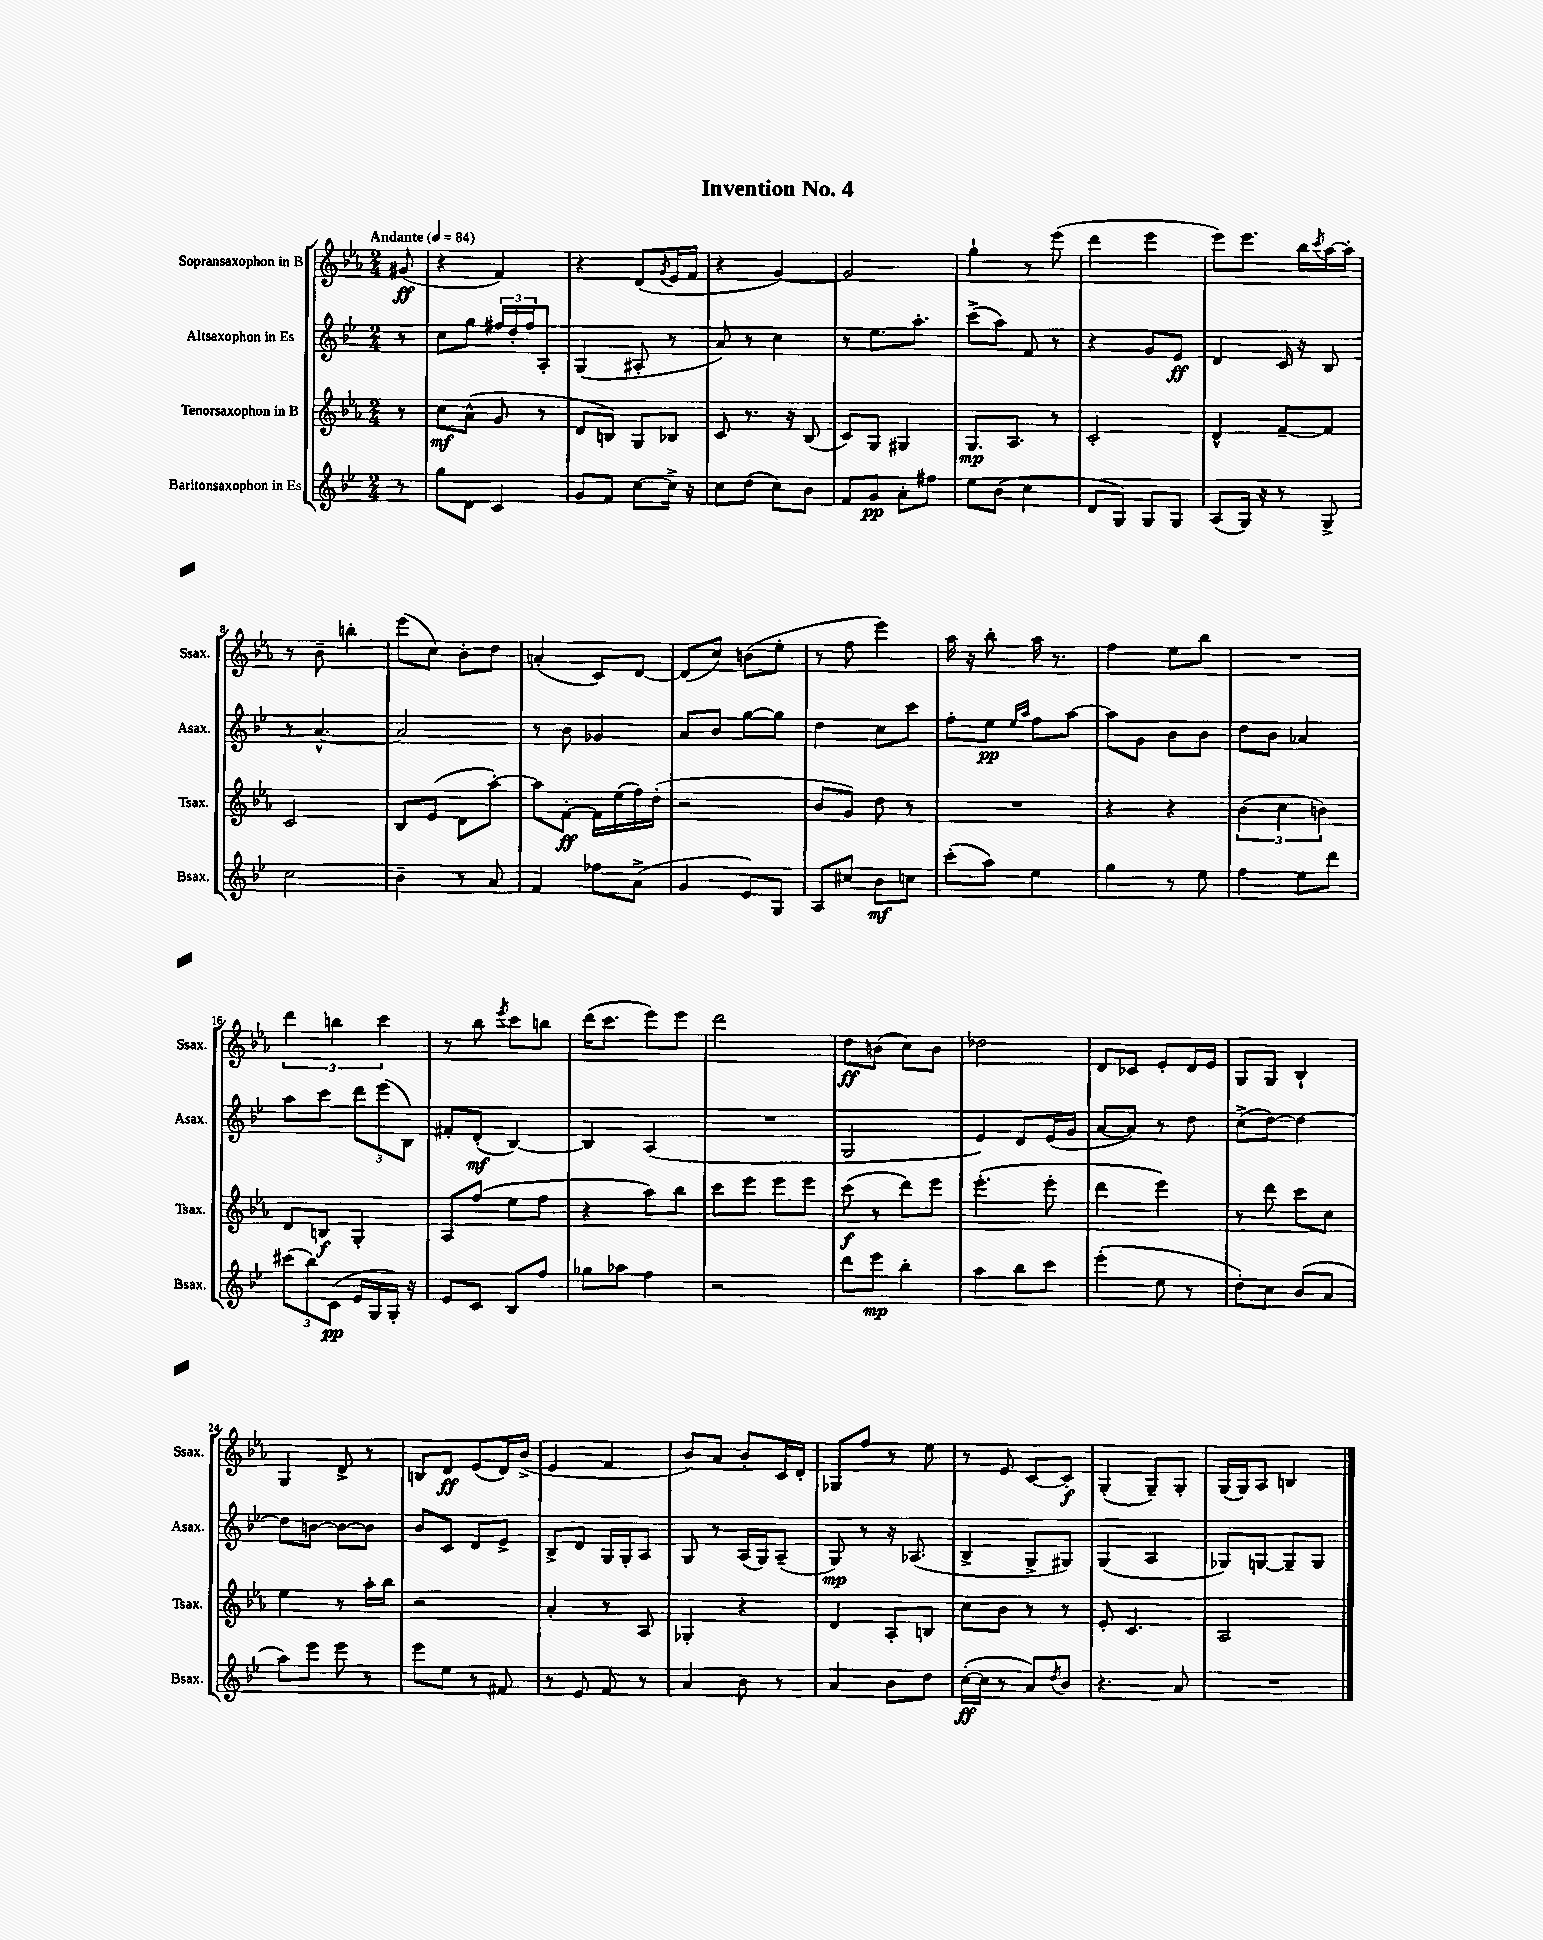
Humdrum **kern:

**kern	**dynam	**kern	**dynam	**kern	**dynam	**kern	**dynam
*part4	*part4	*part3	*part3	*part2	*part2	*part1	*part1
*staff4	*staff4	*staff3	*staff3	*staff2	*staff2	*staff1	*staff1
*I"Baritonsaxophon in Es	*	*I"Tenorsaxophon in B	*	*I"Altsaxophon in Es	*	*I"Sopransaxophon in B	*
*I'Bsax.	*	*I'Tsax.	*	*I'Asax.	*	*I'Ssax.	*
*clefG2	*	*clefG2	*	*clefG2	*	*clefG2	*
*k[b-e-]	*	*k[b-e-a-]	*	*k[b-e-]	*	*k[b-e-a-]	*
*M2/4	*	*M2/4	*	*M2/4	*	*M2/4	*
*MM84	*	*MM84	*	*MM84	*	*MM84	*
=	=	=	=	=	=	=	=
!	!	!	!	!	!	!LO:TX:a:B:t=Andante	!
8r	.	8r	.	8r	.	(8g#X/	ff
=1	=1	=1	=1	=1	=1	=1	=1
8gg\L	.	8cc\L	mf	8cc\L	.	4r	.
8d\J	.	(8a-^^\J	.	8gg\J	.	.	.
4c/	.	8g/	.	24ff#X/LL	.	4f/)	.
.	.	.	.	24dd'/	.	.	.
.	.	.	.	24ff#/J	.	.	.
.	.	8r	.	8A'/J	.	.	.
=2	=2	=2	=2	=2	=2	=2	=2
8g/L	.	8d/L	.	(4G/	.	4r	.
8f/J	.	8Bn/J)	.	.	.	.	.
[8cc\L	.	8G/L	.	8A#X'/	.	(8d/L	.
.	.	.	.	.	.	8qg/	.
16cc^\Jk]	.	8B-X/J	.	8r	.	16e-/L	.
16r	.	.	.	.	.	16f/JJ	.
=3	=3	=3	=3	=3	=3	=3	=3
8cc\L	.	8c/	.	8a/)	.	4r	.
(8dd\J	.	8.r	.	8r	.	.	.
8cc\L)	.	.	.	4cc\	.	[4g/)	.
.	.	16r	.	.	.	.	.
8b-\J	.	(8B-/	.	.	.	.	.
=4	=4	=4	=4	=4	=4	=4	=4
8f/L	.	8c/L)	.	8r	.	2g/]	.
8g/J	pp	8G/J	.	8.ee-\L	.	.	.
8a'\L	.	4G#X/	.	.	.	.	.
.	.	.	.	8.aa'\J	.	.	.
8ff#X\J	.	.	.	.	.	.	.
=5	=5	=5	=5	=5	=5	=5	=5
8ee-\L	.	8.G/L	mp	(8ccc^\L	.	4gg`\	.
(8b-\J	.	.	.	8aa\J)	.	.	.
.	.	8.A-/J	.	.	.	.	.
4cc\	.	.	.	8f/	.	8r	.
.	.	8r	.	8r	.	(8eee-\	.
=6	=6	=6	=6	=6	=6	=6	=6
8d/L	.	2c'/	.	4r	.	4ddd\	.
8G/J)	.	.	.	.	.	.	.
8G/L	.	.	.	8g/L	.	4eee-\	.
8G/J	.	.	.	8e-/J	ff	.	.
=7	=7	=7	=7	=7	=7	=7	=7
(8A/L	.	4d^^/	.	4d/	.	8eee-\L)	.
16G/Jk)	.	.	.	.	.	8.eee-\J	.
16r	.	.	.	.	.	.	.
8r	.	[8f~/L	.	16c/	.	.	.
.	.	.	.	16r	.	16bb-\LL	.
.	.	.	.	.	.	8qccc/	.
8G^/	.	8f/J]	.	8B-/	.	[16aa-\	.
.	.	.	.	.	.	16aa-'\JJ]	.
!!LO:LB:g=z
=8	=8	=8	=8	=8	=8	=8	=8
2cc\	.	2c/	.	8r	.	8r	.
.	.	.	.	[4.a^^/	.	8b-~\	.
.	.	.	.	.	.	4bbn'\	.
=9	=9	=9	=9	=9	=9	=9	=9
4b-~\	.	8B-/L	.	2a/]	.	(8eee-\L	.
.	.	(8e-/J	.	.	.	8cc\J)	.
8r	.	8d\L	.	.	.	8b-'\L	.
8a/	.	[8aa-'\J)	.	.	.	8dd\J	.
=10	=10	=10	=10	=10	=10	=10	=10
4f/	.	8aa-\L]	.	8r	.	(4an'/	.
.	.	[8f'\J	ff	8b-\	.	.	.
8ff-X\L	.	16f\LL]	.	4g-X/	.	8c/L)	.
.	.	(16ee-\	.	.	.	.	.
(8a^\J	.	16ff\)	.	.	.	[8d/J	.
.	.	(16dd'\JJ	.	.	.	.	.
=11	=11	=11	=11	=11	=11	=11	=11
4g/	.	2r	.	8a/L	.	(8d/L]	.
.	.	.	.	8b-/J	.	8cc/J)	.
8e-/L)	.	.	.	[8gg\L	.	(8bn\L	.
8G/J	.	.	.	8gg\J]	.	8ee-'\J	.
=12	=12	=12	=12	=12	=12	=12	=12
8A/L	.	8b-/L	.	4dd\	.	8r	.
8cc#X/J	.	8g/J)	.	.	.	8ff\	.
8b-\L	mf	8dd\	.	8cc\L	.	4eee-\)	.
8ccn\J	.	8r	.	8ccc\J	.	.	.
=13	=13	=13	=13	=13	=13	=13	=13
(8ccc'\L	.	2r	.	8ff'\L	.	16aa-\	.
.	.	.	.	.	.	16r	.
8aa\J)	.	.	.	8ee-\J	pp	8bb-'\	.
.	.	.	.	16qqee-/LL	.	.	.
.	.	.	.	16qqaa/JJ	.	.	.
4ee-\	.	.	.	8ff\L	.	16aa-\	.
.	.	.	.	.	.	8.r	.
.	.	.	.	[8aa\J	.	.	.
=14	=14	=14	=14	=14	=14	=14	=14
4gg\	.	4r	.	8aa\L]	.	4ff\	.
.	.	.	.	8g\J	.	.	.
8r	.	4r	.	8b-\L	.	8ee-\L	.
8ee-\	.	.	.	8b-\J	.	8bb-\J	.
=15	=15	=15	=15	=15	=15	=15	=15
4ff\	.	(6b-\	.	8dd\L	.	2r	.
.	.	.	.	8b-\J	.	.	.
.	.	6cc\	.	.	.	.	.
8ee-\L	.	.	.	4a-X/	.	.	.
.	.	6bn\)	.	.	.	.	.
8ddd\J	.	.	.	.	.	.	.
!!LO:LB:g=z
=16	=16	=16	=16	=16	=16	=16	=16
(12ccc#X\L	.	8d/L	.	8aa\L	.	6ddd\	.
12bb-\)	.	.	.	.	.	.	.
.	.	8Bn/J	f	8ccc\J	.	.	.
(12c\J	pp	.	.	.	.	6bbn\	.
16e-/LL	.	4G'/	.	12ddd\L	.	.	.
16G/	.	.	.	.	.	.	.
.	.	.	.	(12eee-\	.	6ccc\	.
16G'/JJ)	.	.	.	.	.	.	.
.	.	.	.	12B-\J)	.	.	.
16r	.	.	.	.	.	.	.
=17	=17	=17	=17	=17	=17	=17	=17
8e-/L	.	8A-/L	.	8f#X'/L	.	8r	.
8c/J	.	(8ff/J	.	(8d'/J	mf	8bb-\	.
.	.	.	.	.	.	8qeee-/	.
8B-/L	.	8ee-\L	.	[4B-/)	.	8ccc\L	.
8ff/J	.	8ff\J	.	.	.	8bbn\J	.
=18	=18	=18	=18	=18	=18	=18	=18
8gg-X\L	.	4r	.	4B-/]	.	(16ddd\KL	.
.	.	.	.	.	.	8.ccc\J	.
8aa-X\J	.	.	.	.	.	.	.
4ff\	.	8aa-\L)	.	(4A/	.	8eee-\L)	.
.	.	8bb-\J	.	.	.	8eee-\J	.
=19	=19	=19	=19	=19	=19	=19	=19
2r	.	8ccc\L	.	2r	.	2ddd\	.
.	.	8eee-\J	.	.	.	.	.
.	.	8eee-\L	.	.	.	.	.
.	.	8eee-\J	.	.	.	.	.
=20	=20	=20	=20	=20	=20	=20	=20
8ddd\L	.	(8ccc\	f	2G/	.	8dd\L	ff
8eee-\J	mp	8r	.	.	.	(8bn\J	.
4bb-'\	.	8ddd\L)	.	.	.	8cc\L)	.
.	.	8eee-\J	.	.	.	8b\J	.
=21	=21	=21	=21	=21	=21	=21	=21
4aa\	.	(4.eee-'\	.	4e-/)	.	2dd-X\	.
8bb-\L	.	.	.	8d/L	.	.	.
8ccc\J	.	8eee-'\	.	(16e-/L	.	.	.
.	.	.	.	16g/JJ	.	.	.
=22	=22	=22	=22	=22	=22	=22	=22
(4eee-'\	.	4ddd\	.	[8a/L	.	8d/L	.
.	.	.	.	8a/J])	.	8c-X/J	.
8ee-\	.	4eee-\)	.	8r	.	8e-'/L	.
8r	.	.	.	8dd\	.	16d/L	.
.	.	.	.	.	.	16e-/JJ	.
=23	=23	=23	=23	=23	=23	=23	=23
8dd'\L)	.	8r	.	(8cc^\L	.	8G/L	.
8cc\J	.	8ddd\	.	[8dd\J)	.	8G/J	.
(8b-/L	.	8ccc\L	.	4dd\_	.	4B-`/	.
8a/J	.	8cc\J	.	.	.	.	.
!!LO:LB:g=z
=24	=24	=24	=24	=24	=24	=24	=24
8aa\L)	.	4ee-\	.	8dd\L]	.	4G/	.
8eee-\J	.	.	.	[8bn\J	.	.	.
8eee-\	.	8r	.	8b\L_	.	8d^/	.
8r	.	16aa-'\LL	.	8b\J]	.	8r	.
.	.	16bb-\JJ	.	.	.	.	.
=25	=25	=25	=25	=25	=25	=25	=25
8eee-\L	.	2r	.	8b-/L	.	8Bn/L	.
8ee-\J	.	.	.	8c/J	.	8d/J	ff
8r	.	.	.	8d/L	.	(8e-/L	.
8f#X/	.	.	.	8e-^/J	.	16d/L)	.
.	.	.	.	.	.	(16b-^/JJ	.
=26	=26	=26	=26	=26	=26	=26	=26
8r	.	4a-'/	.	8B-^/L	.	4e-/	.
8e-/	.	.	.	8d/J	.	.	.
8f/	.	8r	.	16G/LL	.	4f/	.
.	.	.	.	16G'/J	.	.	.
8r	.	8A-/	.	8A/J	.	.	.
=27	=27	=27	=27	=27	=27	=27	=27
4a/	.	4G-X'/	.	8G/	.	8b-/L)	.
.	.	.	.	8r	.	8a-/J	.
8b-\	.	4r	.	(16A/LL	.	8b-'/L	.
.	.	.	.	16G/J)	.	.	.
8r	.	.	.	(8A~/J	.	16c/L	.
.	.	.	.	.	.	16d'/JJ	.
=28	=28	=28	=28	=28	=28	=28	=28
4a/	.	4d/	.	8G/)	mp	8G-X/L	.
.	.	.	.	8r	.	8ff/J	.
8b-\L	.	8A-'/L	.	16r	.	8r	.
.	.	.	.	(8.A-X/	.	.	.
8dd\J	.	8Bn/J	.	.	.	8ee-\	.
=29	=29	=29	=29	=29	=29	=29	=29
([16cc'\LL	ff	8cc\L	.	4B-^/	.	8r	.
16cc\JJ]	.	.	.	.	.	.	.
8r	.	8b-\J	.	.	.	8e-/	.
8a/L)	.	8r	.	8G^/L	.	[8c/L	.
8qdd/	.	.	.	.	.	.	.
8b-/J	.	8r	.	8G#X/J)	.	8c'/J]	f
=30	=30	=30	=30	=30	=30	=30	=30
4.r	.	8e-'/	.	(4G/	.	(4G'/	.
.	.	4.c/	.	.	.	.	.
.	.	.	.	4A/	.	8G~/L)	.
8a/	.	.	.	.	.	8G'/J	.
=31	=31	=31	=31	=31	=31	=31	=31
2r	.	2A-/	.	8G-X/L)	.	(16G/LL	.
.	.	.	.	.	.	16G/J)	.
.	.	.	.	[8Gn/J	.	8A-/J	.
.	.	.	.	8G~/L]	.	4Bn/	.
.	.	.	.	8G/J	.	.	.
==	==	==	==	==	==	==	==
*-	*-	*-	*-	*-	*-	*-	*-
